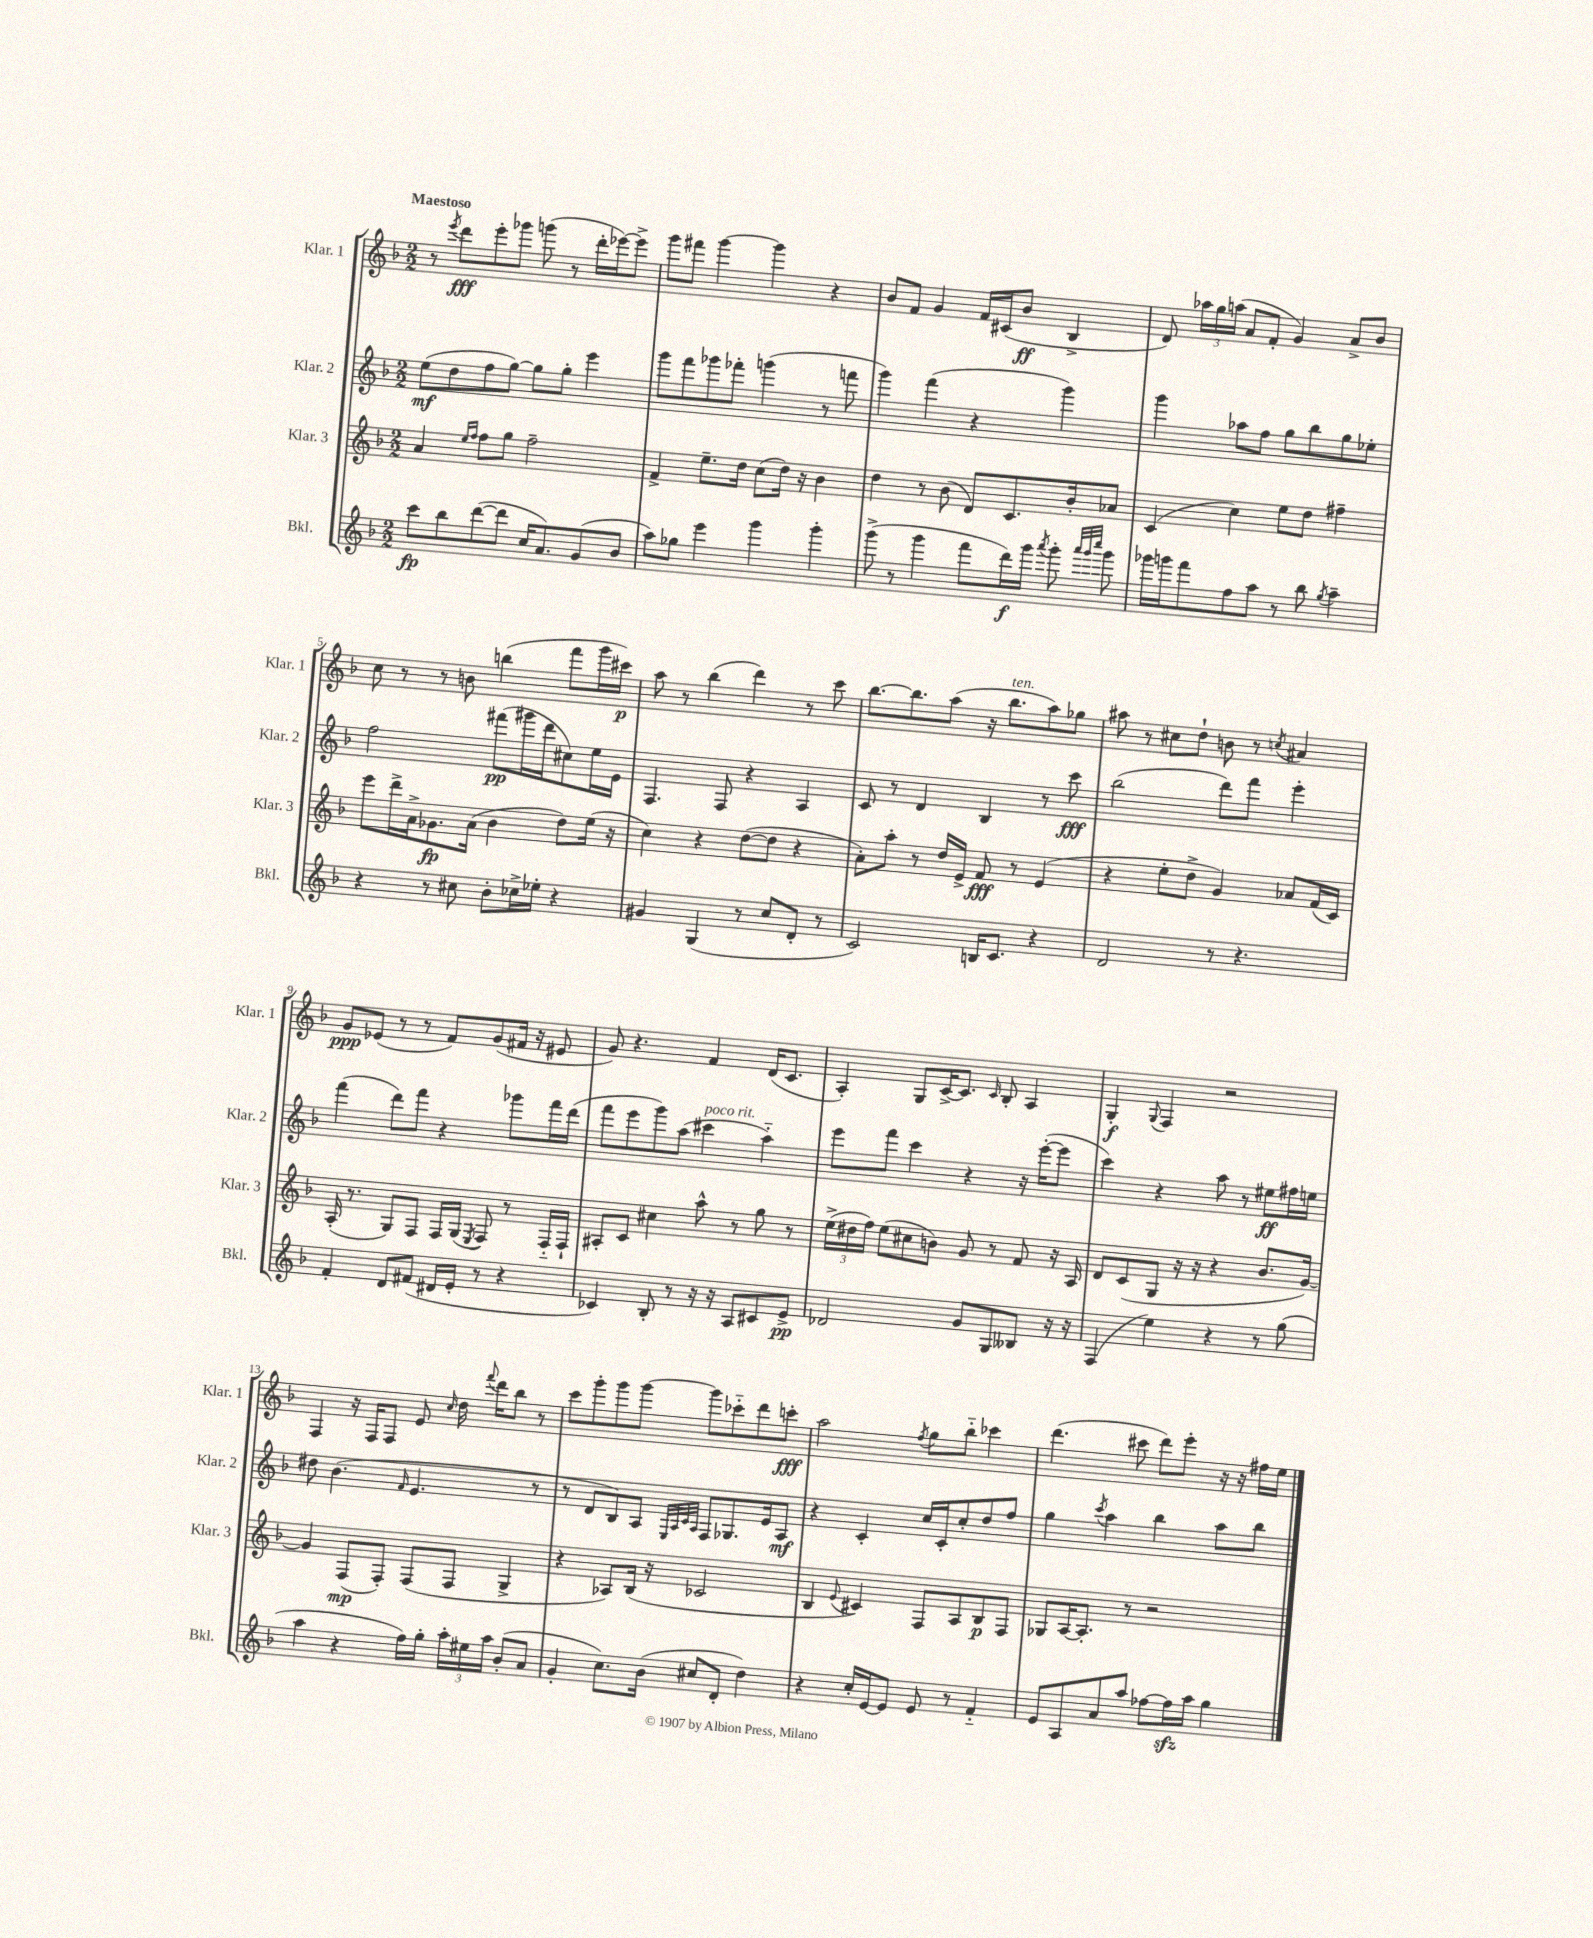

**kern	**kern	**kern	**kern
*staff4	*staff3	*staff2	*staff1
*clefG2	*clefG2	*clefG2	*clefG2
*k[b-]	*k[b-]	*k[b-]	*k[b-]
*M2/2	*M2/2	*M2/2	*M2/2
8ccc	4a	(8ee	8r
.	.	.	8qeee
8bb-	.	8dd	8ddd
.	16qqee	.	.
.	16qqff	.	.
([8ddd	8ff	8ff	8eee'
8ddd]	8gg	[8gg)	8ggg-
16cc	2ff~	8gg]	(8ggg
8.a)	.	.	.
.	.	8gg'	8r
(8g	.	4eee	16ddd'
.	.	.	[16eee-)
8b-	.	.	8eee-^]
=	=	=	=
8aa)	4f^	8ggg	8ggg
8gg-	.	8fff	8fff#
4eee	8.ee~	8ggg-	[4ggg
.	.	8fff-'	.
.	16dd	.	.
4ggg	(8cc	(4ggg	4ggg]
.	16dd)	.	.
.	16r	.	.
4ggg'	4b-	8r	4r
.	.	8fff	.
=	=	=	=
(8ggg^	4dd	4ggg)	8b-
8r	.	.	8f
4ggg	8r	(4fff	4g
.	(8b-	.	.
8fff	8d)	4r	16f
.	.	.	(16c#
16ddd)	8.c	.	8b-
16ggg	.	.	.
8qaaa	.	.	.
8ggg'	.	4ggg)	4B-^
.	16b-'	.	.
32qqaaa	.	.	.
32qqggg	.	.	.
32qqcccc	.	.	.
8ggg	8a-	.	.
=	=	=	=
16ggg-	(4c	4ggg	8d)
16ggg	.	.	.
8fff	.	.	24aa-
.	.	.	24gg
.	.	.	(24aa
8ff	4cc)	8aa-	8a
8aa	.	8ff	8f'
8r	8ee	8gg	4g)
8bb-	8dd	8bb-	.
8qgg	.	.	.
4aa~	4ff#~	8gg	8a^
.	.	8ee-'	8b-
=	=	=	=
4r	8eee	2ff	8cc
.	16ddd^	.	8r
.	16a^	.	.
8r	8.g-	.	8r
8cc#	.	.	8b
.	(16a	.	.
8b-'	4b-	(8fff#	(4bb
16cc-^	.	16ggg#	.
16ee-'	.	16ddd	.
4r	8dd)	8cc#)	8fff
.	(16ee	16ee	16ggg
.	16r	16e	16ccc#)
=	=	=	=
4g#	4cc)	4.F	8aa
.	.	.	8r
(4G	4r	.	(4bb-
.	.	8F	.
8r	([8dd	4r	4ddd)
8cc	8dd]	.	.
8d'	4r	4A	8r
8r	.	.	8ccc
=	=	=	=
2c)	8a')	8c	[8.bb-
.	8aa'	8r	.
.	.	.	8.bb-]
.	8r	4d	.
.	16dd	.	(8aa
.	16e^	.	.
16B	8f	4B-	16r
8.c	.	.	8.bb-
.	8r	.	.
4r	(4e	8r	8aa)
.	.	8ccc	8gg-
=	=	=	=
2d	4r	(2bb-	8aa#
.	.	.	8r
.	8ee'	.	8cc#
.	8dd^	.	8dd`
8r	4g)	8ddd)	8b
4.r	.	8fff	8r
.	.	.	8qcc
.	8a-	4eee'	4a#
.	(16f	.	.
.	16c)	.	.
=	=	=	=
4f'	(16A'	(4fff	8g
.	8.r	.	.
.	.	.	(8e-
8d	8G)	8ddd)	8r
(8f#	8F	8fff	8r
16d#	16F	4r	8f)
16e'	(16G	.	.
.	8qE	.	.
8r	8F)	.	(8g
4r	8r	8ggg-	16f#
.	.	.	16r
.	16F'~	16fff	8e#
.	16F`	(16ddd	.
=	=	=	=
4c-)	8A#'	8fff	8g)
.	8c	8eee	4.r
8B-'	4cc#	8ggg)	.
8r	.	(8aa	.
16r	8aa^^	4ccc#	4f
16r	.	.	.
8A	8r	.	.
8c#	8gg	4aa'~)	(16d
.	.	.	8.c
8e^	8r	.	.
=	=	=	=
2d-	(24ee^	8eee	4A')
.	24dd#	.	.
.	24ff)	.	.
.	(8ee	8fff	.
.	8cc#	4ccc	8G
.	8b)	.	[16c^
.	.	.	8.c]
8g	8g	4r	.
.	.	.	16qqc
8G	8r	.	8B-'
8B--	8f	16r	4A
.	.	([16eee'	.
16r	16r	8eee]	.
16r	16A	.	.
=	=	=	=
(4F	8d	4ccc)	4G'
.	(8c	.	.
.	.	.	8qqG
4ee)	8G	4r	4F
.	16r	.	.
.	16r	.	.
4r	4r	8aa	2r
.	.	8r	.
8r	8.b-	8ee#	.
(8gg	.	16ff#	.
.	[16g)	16ee	.
=	=	=	=
4aa	4g]	8dd#	4F
.	.	(4.b-	.
4r	(8F	.	16r
.	.	.	16F
.	8F')	.	8F
.	.	16qqf	.
16ff)	(8F	4.e	8e
16gg'	.	.	.
.	.	.	16qqcc
24aa'	8F	.	16dd
24ee#	.	.	.
.	.	.	8qqfff
.	.	.	16ddd
24aa	.	.	.
(8b-'	4G^	.	8bb-
8a	.	8r	8r
=	=	=	=
4g'	4r	8r	8ccc
.	.	8d	8ggg'
8.cc)	8A-)	8B-)	8ggg
.	(16B-	8A	[8ggg
(16b-	16r	.	.
.	.	32qqE	.
.	.	32qqA	.
.	.	32qqc	.
.	.	32qqA	.
8cc#	2c-	8F	8ggg]
8d'	.	8.G-	8ccc-'~
4dd)	.	.	8ddd
.	.	16e	.
.	.	8A	8ccc'
=	=	=	=
4r	4B-	4r	2aa
.	8qqe	.	.
16cc'	4c#)	4c'	.
[16e	.	.	.
8e]	.	.	.
.	.	.	8qff
8e	8F	16cc	8gg
.	.	16c'	.
8r	8A	8cc'	8bb-'~
4f'~	8B-	8dd	4ccc-
.	8F	8ff	.
=	=	=	=
8e	8G-	4gg	(4.ddd
8A	[16A	.	.
.	8.A']	.	.
.	.	8qccc	.
8a	.	4aa	.
8aa	8r	.	8ccc#
[8ff-	2r	4bb-	8ddd)
16ff-]	.	.	8eee'
16aa	.	.	.
4gg	.	8aa	16r
.	.	.	16r
.	.	8bb-	16ff#
.	.	.	16ee
==	==	==	==
*-	*-	*-	*-
